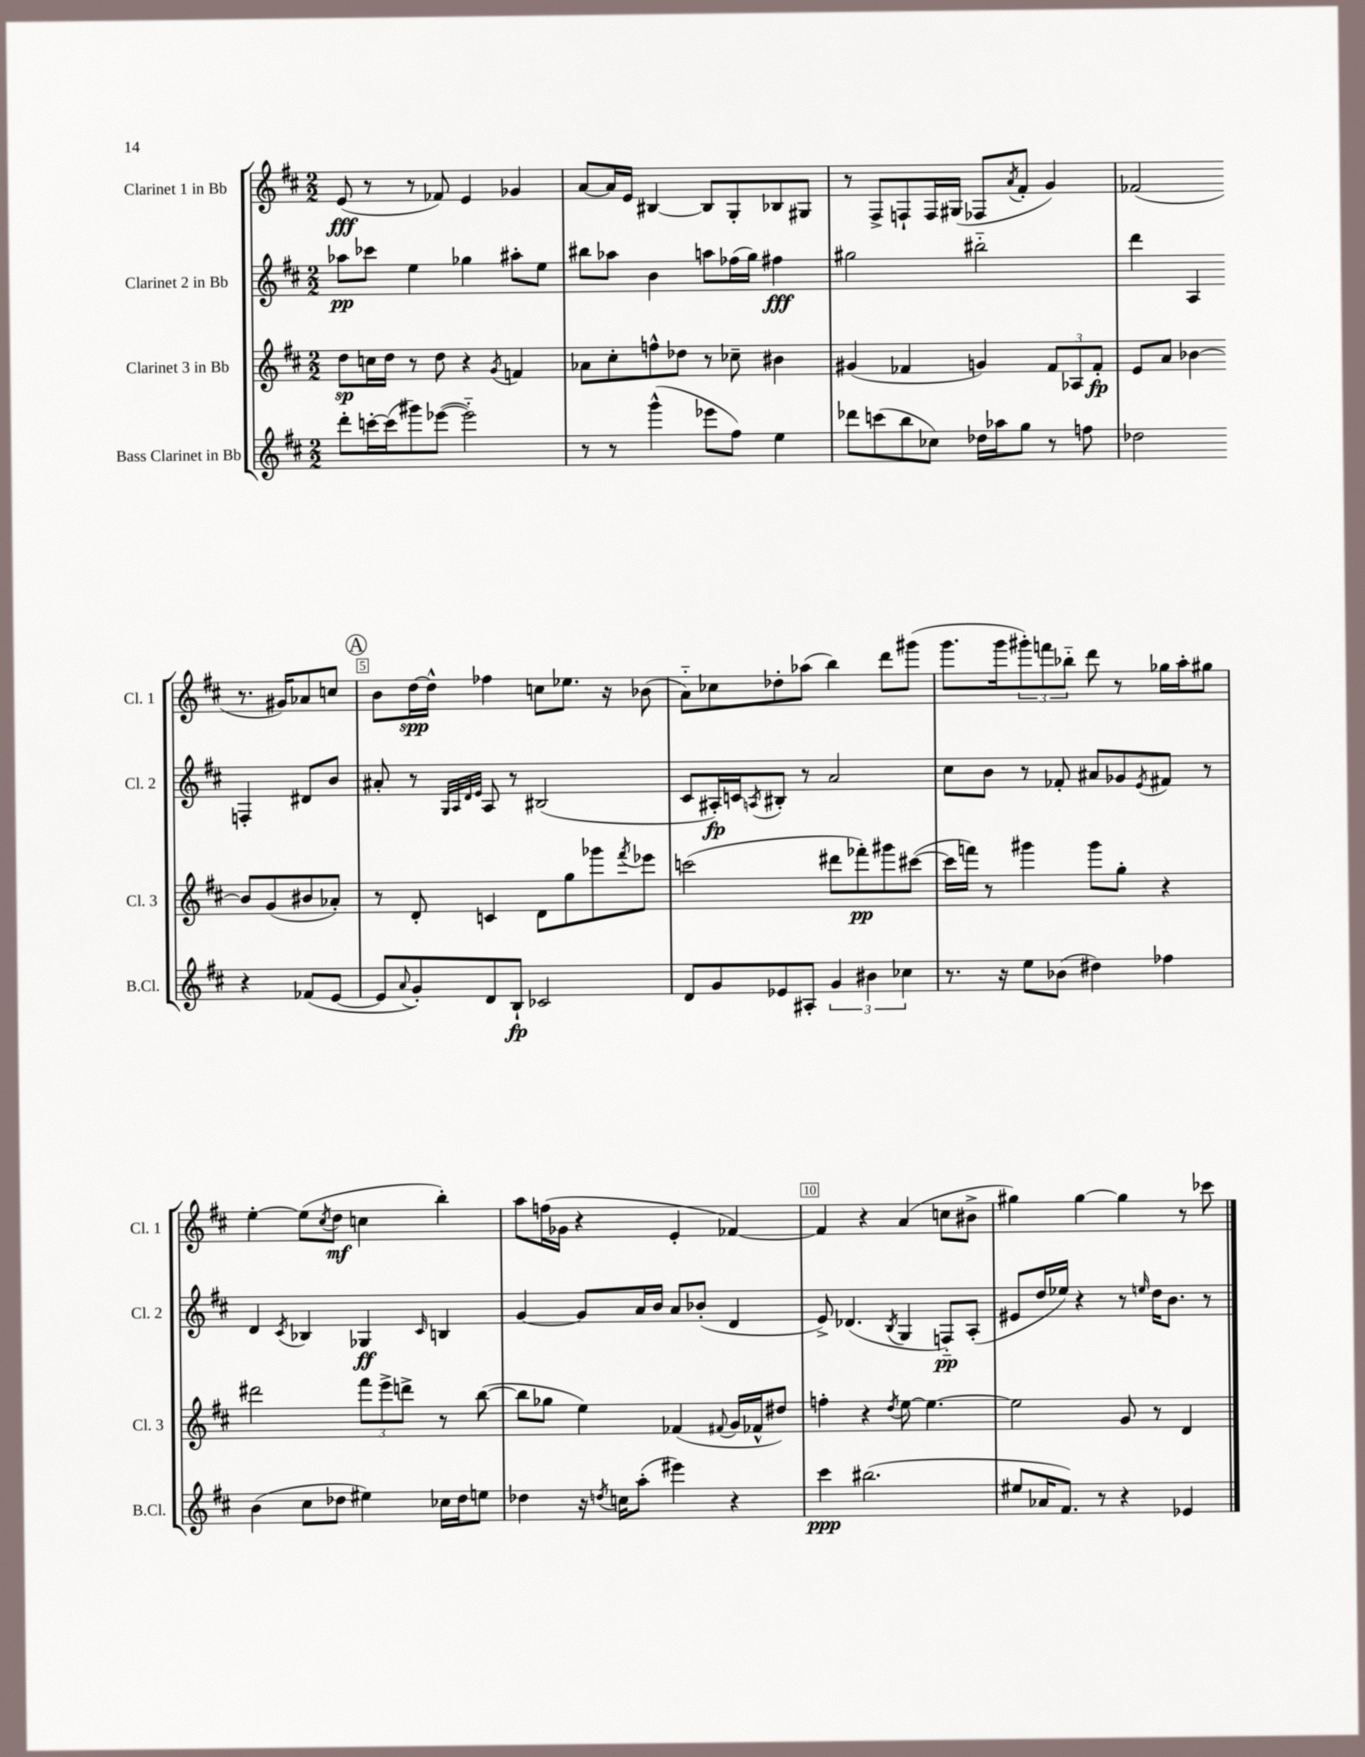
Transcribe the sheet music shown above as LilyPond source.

<<
\new StaffGroup <<
\new Staff = "s0" \with { instrumentName = "Clarinet 1 in Bb" shortInstrumentName = "Cl. 1" } {
    \clef treble \key d \major \numericTimeSignature \time 2/2
    e'8\fff( r8 r8 fes'8) e'4 ges'4 |
    a'8~ a'16 e'16 bis4~ bis8 g8-. bes8 gis8 |
    r8 fis8-> f8-! f16 gis16( fes8 \acciaccatura { a'8 } fis'8-. g'4) |
    fes'2( r8. gis'16) aes'8 c''8 |
    \mark \markup { \circle "A" } b'8 d''16~\spp d''16-^ fes''4 c''8 ees''8. r16 bes'8( |
    a'8-_) ces''8 des''8-. aes''8( b''4) d'''8 gis'''8( |
    g'''8. g'''16 \tuplet 3/2 { gis'''8-.) f'''8 bes''8-_ } d'''8 r8 ges''16 a''16-. gis''8 |
    e''4~-. e''8( \acciaccatura { cis''8 } d''8\mf c''4 b''4-.) |
    a''8 f''16( ges'16 r4 e'4-. fes'4~) |
    fes'4 r4 a'4( c''8 bis'8-> |
    gis''4) gis''4~ gis''4 r8 ces'''8 \bar "|." |
}
\new Staff = "s1" \with { instrumentName = "Clarinet 2 in Bb" shortInstrumentName = "Cl. 2" } {
    \clef treble \key d \major \numericTimeSignature \time 2/2
    aes''8\pp ces'''8 e''4 ges''4 ais''8-. e''8 |
    bis''8 aes''8 b'4 a''8 fes''16( g''16) fis''4\fff |
    gis''2 bis''2-_ |
    d'''4 a4 f4-. dis'8 b'8 |
    \mark \markup { \circle "A" } ais'8-. r8 \grace { g32 a32 d'32 e'32 } a8 r8 bis2( |
    cis'8 ais16-.\fp) c'16 \acciaccatura { a8 } bis8-. r8 a'2 |
    cis''8 b'8 r8 fes'8-. ais'8 ges'8 \acciaccatura { e'8 } fis'8 r8 |
    d'4 \acciaccatura { cis'8 } bes4 ges4\ff \grace { cis'16 } b4 |
    g'4~ g'8 a'16 b'16 a'8 bes'8-.( d'4 |
    e'8->) des'4.( \acciaccatura { b8 } g4 f8-_\pp) a8-.( |
    eis'8 d''16 ees''16) r4 r8 \grace { e''16 } d''16 b'8. r8 \bar "|." |
}
\new Staff = "s2" \with { instrumentName = "Clarinet 3 in Bb" shortInstrumentName = "Cl. 3" } {
    \clef treble \key d \major \numericTimeSignature \time 2/2
    d''8\sp c''16 d''16 r8 d''8 r4 \acciaccatura { g'8 } f'4 |
    aes'8 cis''8-. f''8-^ des''8 r8 ces''8-- bis'4 |
    gis'4( fes'4 g'4) \tuplet 3/2 { fes'8 aes8 fes'8-.\fp } |
    e'8 a'8 bes'4~ bes'8 g'8( bis'8 aes'8-.) |
    \mark \markup { \circle "A" } r8 d'8-. c'4 d'8 g''8 ges'''8 \acciaccatura { fis'''8 } ees'''8 |
    c'''2( dis'''8 fes'''8-.\pp) gis'''8 cis'''8~( |
    cis'''16 f'''16) r8 gis'''4 gis'''8 g''8-. r4 |
    dis'''2 \tuplet 3/2 { fis'''8 e'''8-> d'''8-> } r8 b''8~( |
    b''8 ges''8 e''4) fes'4( \appoggiatura { fis'8 } g'16 fes'16-^ dis''8) |
    f''4-. r4 \acciaccatura { d''8 } e''8~ e''4.~ |
    e''2 g'8 r8 d'4 \bar "|." |
}
\new Staff = "s3" \with { instrumentName = "Bass Clarinet in Bb" shortInstrumentName = "B.Cl." } {
    \clef treble \key d \major \numericTimeSignature \time 2/2
    d'''8-. c'''16~-. c'''16( gis'''8) ees'''8~( ees'''2-_) |
    r8 r8 g'''4-^( ees'''8 fis''8) e''4 |
    des'''8 c'''8( b''8 ces''8) des''16 aes''16 g''8 r8 f''8 |
    des''2 r4 fes'8( e'8~ |
    \mark \markup { \circle "A" } e'8 \appoggiatura { a'8 } g'8-.) d'8 b8-!\fp ces'2 |
    d'8 g'8 ees'8 ais8-. \tuplet 3/2 { g'4 bis'4 ces''4 } |
    r8. r16 e''8 bes'8( dis''4) fes''4 |
    b'4( cis''8 des''8 eis''4) ces''16 des''16 e''8 |
    des''4 r16 \acciaccatura { d''8 } c''16 a''8-.( eis'''4) r4 |
    cis'''4\ppp bis''2.( |
    eis''8 aes'16 fis'8.) r8 r4 ees'4 \bar "|." |
}
>>
>>
\layout { \context { \Score \override BarNumber.break-visibility = ##(#f #t #t) barNumberVisibility = #(every-nth-bar-number-visible 5) \override BarNumber.stencil = #(make-stencil-boxer 0.1 0.3 ly:text-interface::print) } }
